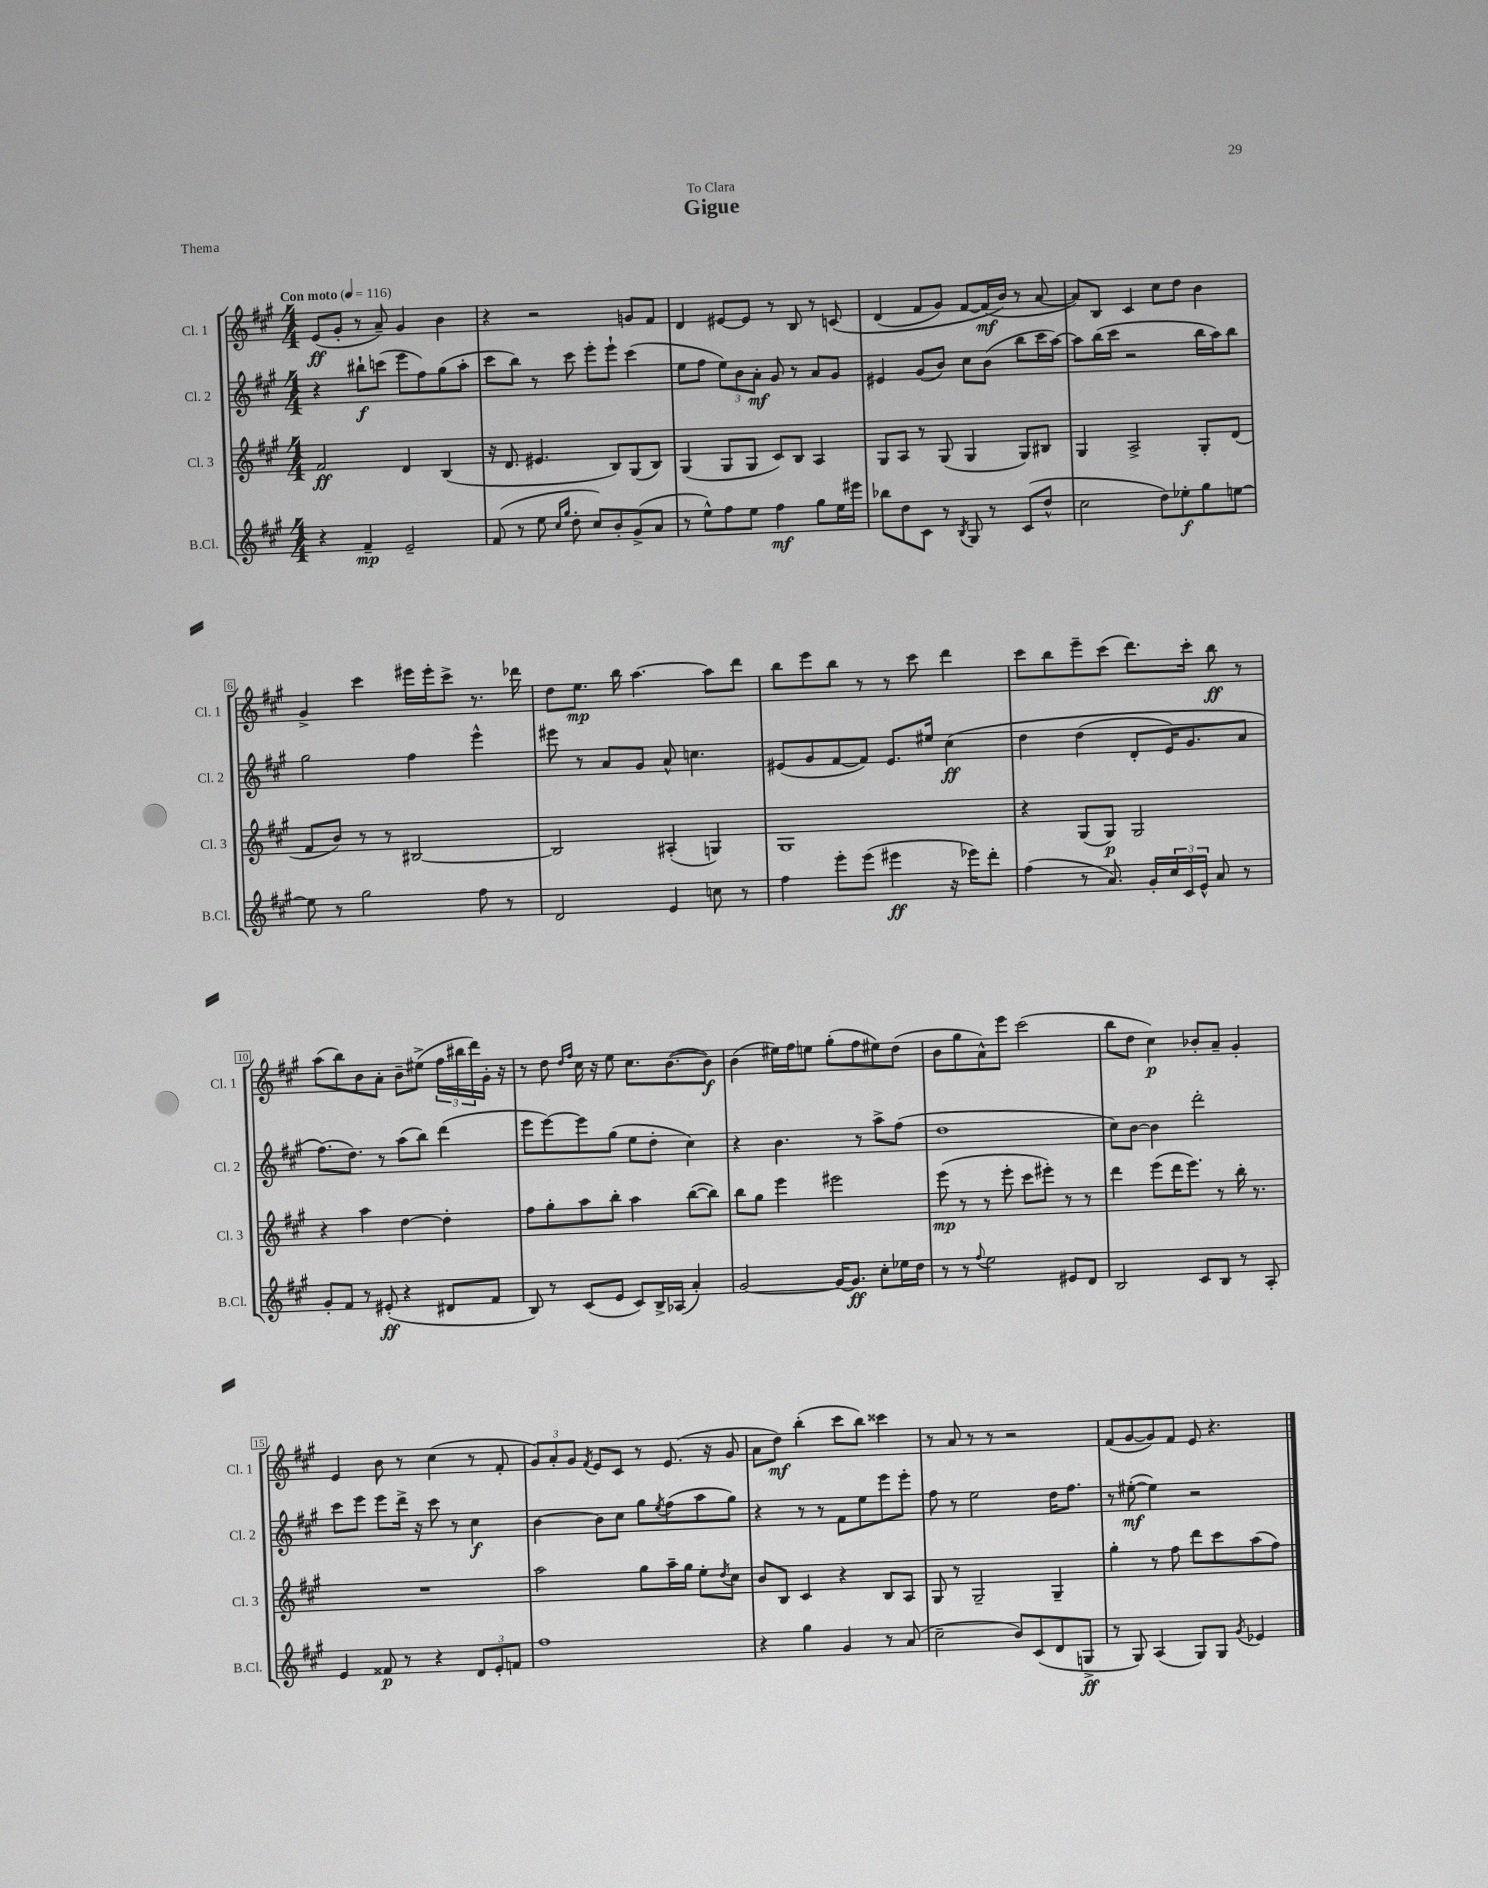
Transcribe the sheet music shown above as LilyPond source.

\header { title = "Gigue" dedication = "To Clara" piece = "Thema" }
<<
\new StaffGroup <<
\new Staff = "s0" \with { instrumentName = "Cl. 1" shortInstrumentName = "Cl. 1" } {
    \clef treble \key a \major \numericTimeSignature \time 4/4 \tempo "Con moto" 4 = 116
    e'8\ff( gis'8-. r8 a'8--) gis'4 b'4 |
    r4 r2 g'8 fis'8 |
    d'4 eis'8~ eis'8 r8 b8 r8 c'8\( |
    d'4( fis'8 gis'8) fis'8~ fis'16\mf( b'16\) r8 a'8~ |
    a'8) b8 cis'4 cis''8 d''8 b'4 |
    gis'4-> cis'''4 eis'''16 eis'''16-. cis'''8-> r8. des'''16 |
    d''8 e''8.\mp b''16 a''4.~ a''8 d'''8 |
    b''8 e'''8 b''8 r8 r8 cis'''8 d'''4 |
    cis'''8 b''8 e'''8-- cis'''8( d'''8.) cis'''16-. b''8\ff r8 |
    a''8( b''8) b'8 a'8-. b'8-- eis''8->( \tuplet 3/2 { fis''16 bis''16 d'''16) } gis'16-. r16 |
    r8 d''8 \grace { d''16 fis''16 } cis''16 r16 e''8 cis''8. b'8.~( b'8\f) |
    b'4( eis''16) fis''16 e''8 gis''8-.( fis''8 eis''8) d''8( |
    b'8 gis''8 a'8-^) e'''8 cis'''2( |
    b''8 d''8 cis''4\p) bes'8-. a'8-- gis'4-. |
    e'4 b'8 r8 cis''4( r8 fis'8-. |
    \tuplet 3/2 { gis'8) a'8-. gis'8 } \acciaccatura { fis'8 } e'8 cis'8 r8 e'8.( r16 gis'8 |
    a'8 d''8\mf) b''4-.( cis'''8 b''8) cisis'''4 |
    r8 a'8 r8 r8 r2 |
    fis'8( gis'8~ gis'8) fis'8 e'8 r4. \bar "|." |
}
\new Staff = "s1" \with { instrumentName = "Cl. 2" shortInstrumentName = "Cl. 2" } {
    \clef treble \key a \major \numericTimeSignature \time 4/4
    r4 bis''8-!\f c'''8( e'''8 fis''8) gis''8( a''8-. |
    cis'''8 b''8) r8 cis'''8 e'''8-. e'''8-! cis'''4( |
    e''8 fis''8 \tuplet 3/2 { e''8) b'8 a'8-.\mf } gis'8 r8 a'8 gis'8 |
    eis'4 gis'8( b'8) cis''8 b'8( b''8 cis'''16 a''16~) |
    a''8 b''16( cis'''16 r2 b''16 a''16) b''8 |
    gis''2 fis''4 e'''4-^ |
    eis'''8 r8 a'8 gis'8 a'8-^ c''4. |
    eis'8( gis'8 fis'8~ fis'8) eis'8. eis''16 cis''4\ff\( |
    d''4 d''4( d'8-. e'16) gis'8. a'8 |
    fis''8.(\) d''8.) r8 a''8( b''8) d'''4( |
    e'''8 e'''8~) e'''8 gis''8( e''8 d''8-. cis''4) |
    r4 b'4. r8 a''8-> fis''8( |
    d''1 |
    cis''8) b'8~ b'4 d'''2-. |
    cis'''8 e'''8 e'''8 d'''16-> r16 cis'''8 r8 cis''4\f |
    b'4~ b'8 cis''8 gis''8 \acciaccatura { e''8 } fis''8( a''8 gis''8) |
    r4 r8 r8 fis'8 e''8 e'''8 e'''8-. |
    fis''8 r8 e''2 d''16 fis''8. |
    r8 eis''8~-.\mf( eis''4) r2 \bar "|." |
}
\new Staff = "s2" \with { instrumentName = "Cl. 3" shortInstrumentName = "Cl. 3" } {
    \clef treble \key a \major \numericTimeSignature \time 4/4
    fis'2\ff d'4 b4( |
    r16 d'8. eis'4. b8) gis8( b8) |
    gis4( gis8 gis8 cis'8) b8 a4 |
    gis8 a8 r8 gis8( gis4 gis8) bis8 |
    gis4 a2-> gis8-. d'8( |
    fis'8 b'8) r8 r8 bis2~ |
    bis2 ais4-.( g4) |
    gis1 |
    r4 gis8( gis8\p) gis2 |
    r4 a''4 d''4~ d''4-. |
    fis''8 gis''8-. a''8 b''8-. a''4 b''8~( b''8) |
    b''8 gis''8 e'''4 eis'''2 |
    e'''8\mp( r8 r8 e'''8-. cis'''8 eis'''8-.) r8 r8 |
    d'''4 e'''8( d'''16 e'''8.) r8 b''16-. r8. |
    R1 |
    a''2 gis''8 a''16-- gis''16 e''8-. \acciaccatura { d''8 } cis''8 |
    b'8 b8 cis'4 r4 b8 a8 |
    gis8 r8 gis2-- gis4-- |
    gis''4-. r8 fis''8 d'''8 cis'''8 a''8( fis''8) \bar "|." |
}
\new Staff = "s3" \with { instrumentName = "B.Cl." shortInstrumentName = "B.Cl." } {
    \clef treble \key a \major \numericTimeSignature \time 4/4
    r4 fis'4--\mp e'2-- |
    fis'8( r8 e''8 \grace { cis''16 gis''16 } d''8-. cis''8) b'8-. gis'8->( a'8 |
    r8 e''8-^) fis''8 e''8 fis''4\mf gis''8 e''16 eis'''16 |
    bes''8 d''8 cis'8 r8 \acciaccatura { b8 } gis8 r8 cis'8( d''8-^ |
    cis''2 d''8) ees''8-.\f gis''8 e''8~ |
    e''8 r8 gis''2 fis''8 r8 |
    d'2 e'4 c''8 r8 |
    fis''4 e'''8-. e'''8( eis'''4\ff r16 ees'''16) d'''8-. |
    fis''4( r8 a'8.) gis'16-. \tuplet 3/2 { cis''16 cis'16 e'16-^ } a'8 r8 |
    gis'8-. fis'8 r8 eis'8-.\ff( r4 dis'8 fis'8 |
    b8) r8 cis'8( e'8 cis'8) b16-> aes16( a'4-.) |
    gis'2~ gis'16~ gis'8.\ff cis''8-. ees''16 d''16 |
    r8 r8 \appoggiatura { fis''8 } e''2 eis'8 d'8 |
    b2 cis'8 b8 r8 a8-. |
    e'4 fisis'8\p r8 r4 \tuplet 3/2 { d'8 e'8-. f'8 } |
    fis''1 |
    r4 gis''4 gis'4 r8 a'8( |
    cis''2-- b'8) cis'8( d'8 g8->\ff |
    r8 gis8) a4( gis8) gis8 \acciaccatura { gis'8 } ees'4 \bar "|." |
}
>>
>>
\layout { \context { \Score \override BarNumber.stencil = #(make-stencil-boxer 0.1 0.3 ly:text-interface::print) } }
